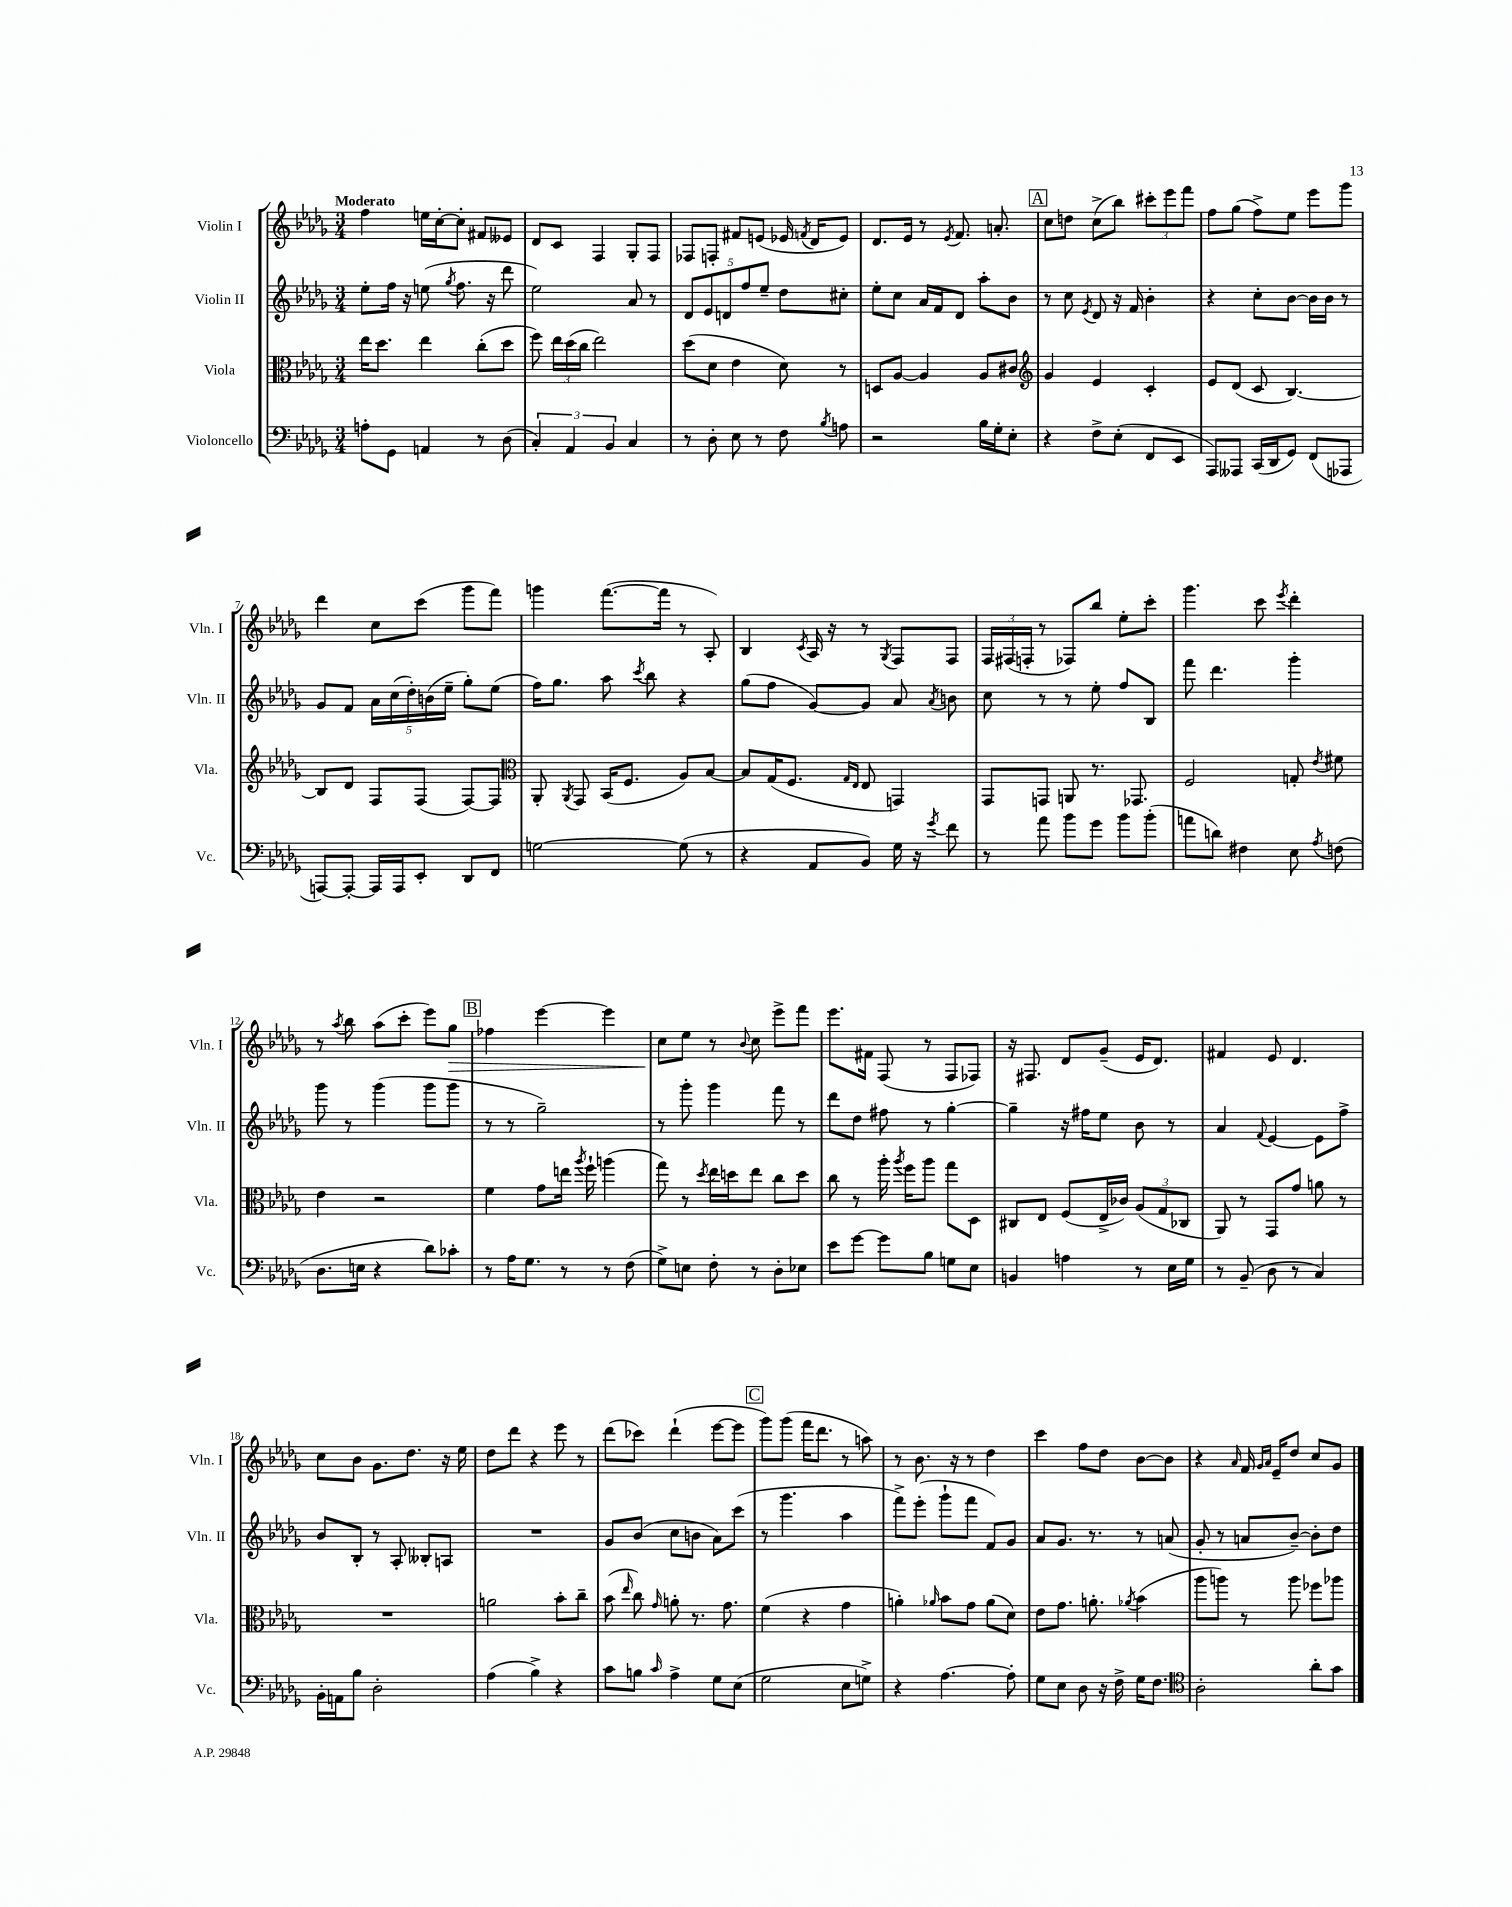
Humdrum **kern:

**kern	**kern	**kern	**kern
*staff4	*staff3	*staff2	*staff1
*clefF4	*clefC3	*clefG2	*clefG2
*k[b-e-a-d-g-]	*k[b-e-a-d-g-]	*k[b-e-a-d-g-]	*k[b-e-a-d-g-]
*M3/4	*M3/4	*M3/4	*M3/4
8A'	16ee-	8ee-'	4ff
.	8.dd-	.	.
8GG-	.	16ff	.
.	.	16r	.
4AA	4ee-	(8ee	16ee
.	.	.	[16cc'
.	.	8qgg-	.
.	.	8.ff	8cc']
8r	(8cc'	.	8f#
.	.	16r	.
(8D-	8dd-	8ddd-	8e--
=	=	=	=
6C')	8ff)	2ee-)	8d-
.	24ee-	.	8c
6AA-	(24dd-	.	.
.	24cc	.	.
.	2ee-)	.	4F
6BB-	.	.	.
4C	.	8a-	8G-'
.	.	8r	8F
=	=	=	=
8r	(8dd-	10d-	8F-
.	.	10e-	.
8D-'	8d-	.	8F'
.	.	10d	.
8E-	4e-	.	8f#
.	.	10ff	.
8r	.	.	(8e
.	.	10ee-~	.
8F	8d-)	8dd-	16e-
.	.	.	8qf
.	.	.	16d-
8qB-	.	.	.
8A	8r	8cc#'	8e-)
=	=	=	=
2r	8D	8ee-'	8.d-
.	[8A-	8cc	.
.	.	.	16e-
.	4A-]	16a-	8r
.	.	16f	.
.	.	.	8qe-
.	.	8d-	8.f
16B-	8A-	8aa-'	.
16G-'	.	.	8.a'
8E-'	8c#	8b-	.
=	=	=	=
*	*clefG2	*	*
4r	4g-	8r	8cc
.	.	8cc	8dd
.	.	8qe-	.
8F^	4e-	8d-	(8cc^
(8E-'	.	16r	8bb-)
.	.	16f	.
8FF	4c'	4b-'	12ccc#'
.	.	.	12eee-
8EE-	.	.	.
.	.	.	12fff
=	=	=	=
8AAA-)	8e-	4r	8ff
8AAA--	(8d-	.	(8gg-
(16CC	8c	8cc'	8ff^)
16DD-	.	.	.
8GG-)	[4.B-)	[8b-	8ee-
(8FF	.	16b-]	8eee-
.	.	16b-	.
8AAA-	.	8r	8ggg-
=	=	=	=
[8AAA)	8B-]	8g-	4ddd-
8AAA'_	8d-	8f	.
16AAA]	8F	20a-	8cc
.	.	(20cc	.
16AAA	.	.	.
.	.	20dd-')	.
8EE-'	(8F	.	(8ccc
.	.	(20b	.
.	.	20ee-~	.
8DD-	[8F)	8gg-')	8ggg-
8FF	8F]	(8ee-	8fff)
=	=	=	=
*	*clefC3	*	*
[2G	8AA-'	16ff)	4ggg
.	.	8.gg-	.
.	8qAA-	.	.
.	8GG-	.	.
.	(16BB-	8aa-	([8.fff
.	8.F	.	.
.	.	8qccc	.
.	.	8bb-	.
.	.	.	16fff]
(8G]	8A-)	4r	8r
8r	[8B-	.	8A-')
=	=	=	=
4r	8B-]	(8gg-	4B-
.	(16G-	8ff	.
.	8.F	.	.
.	.	.	8qc
8AA-	.	[8g-)	16A-
.	.	.	16r
.	16qqG-	.	.
.	16qqE-	.	.
8BB-)	8E-	8g-]	8r
.	.	.	8qG-
16G-	4GG)	8a-	8F
16r	.	.	.
8qg-	.	8qa-	.
8f	.	8b	8F
=	=	=	=
8r	8GG-	8cc	24F
.	.	.	(24F#
.	.	.	24F'
8a-	8GG	8r	8r
8b-	8AA	8r	8F-)
8g-	8.r	8ee-'	8bb-
8b-	.	8ff	8ee-'
.	8.GG-	.	.
(8b-'	.	8B-	8ccc'
=	=	=	=
8a	2F	8fff	4.ggg-
8d)	.	4.ddd-	.
4F#	.	.	.
.	.	.	8ccc
.	.	.	8qeee-
8E-	8G'	4ggg-'	4ddd-'
8qA-	8qe-	.	.
(8F	8f#	.	.
=	=	=	=
8.D-	4e-	8ggg-	8r
.	.	.	8qaa-
.	.	8r	8bb-
16E	.	.	.
4r	2r	(4ggg-	(8aa-
.	.	.	8ccc'
8d-)	.	8ggg-	8eee-)
8c-'	.	8ggg-	8gg-
=	=	=	=
8r	4f	8r	4ff-
16A-	.	8r	.
8.G-	.	.	.
.	8g-	2gg-~)	[4eee-
8r	16ee	.	.
.	8qaa-	.	.
.	16ff`	.	.
8r	(4aa	.	4eee-]
(8F	.	.	.
=	=	=	=
8G-^)	8gg-)	8r	8cc
8E	8r	8ggg-'	8ee-
.	8qdd-	.	.
8F'	16ee-	4ggg-	8r
.	16dd	.	.
.	.	.	8qqb-
8r	8ee-	.	8cc
8D-'	8cc	8fff	8eee-^
8E-	8dd	8r	8fff
=	=	=	=
8e-	8cc	8ddd-	8.eee-
[8g-	8r	8dd-	.
.	.	.	16f#
8g-]	16aa-'	8ff#	(8F
.	8qaa-	.	.
.	16ff	.	.
8B-	8aa-	8r	8r
8G	8gg-	[4gg-'	8F
8E-	8D-	.	8F-)
=	=	=	=
4BB	8C#	4gg-~]	16r
.	.	.	8.F#
.	8E-	.	.
4A	(8F	16r	8d-
.	.	16ff#	.
.	16E-^	8ee-	(8g-~
.	16c-)	.	.
8r	(12A-	8b-	16e-
.	.	.	8.d-)
.	12G-	.	.
16E-	.	8r	.
.	12C-	.	.
16G-	.	.	.
=	=	=	=
8r	8AA-)	4a-	4f#
(8BB-~	8r	.	.
.	.	8qqf	.
8D-	8GG-	[4e-	8e-
8r	8g-	.	4.d-
4C)	8a	8e-]	.
.	8r	8ff^	.
=	=	=	=
16BB-'	2.r	8b-	8cc
16AA	.	.	.
8B-	.	8B-'	8b-
2D-'	.	8r	8.g-
.	.	8A-'	.
.	.	.	8.dd-
.	.	8B--'	.
.	.	8A	16r
.	.	.	16ee-
=	=	=	=
(4A-	2a	2.r	8dd-
.	.	.	8ddd-
4B-^)	.	.	4r
4r	8b-'	.	8eee-
.	8cc~	.	8r
=	=	=	=
8c	(8b-	8g-	(8ddd-
.	16qqee-	.	.
8B	8cc)	(8b-	8ccc-)
16qqc	16qqg-	.	.
4A-^	8a'	8cc	(4ddd-`
.	8.r	8b	.
8G-	.	8a-)	[8eee-
.	8.g-	.	.
(8E-	.	(8ccc	8eee-]
=	=	=	=
2G-	(4f	8r	8ggg-)
.	.	4.ggg-	(8ggg-
.	4r	.	16fff
.	.	.	8.ddd-
8E-	4g-	4aa-	8r
8G^)	.	.	8aa)
=	=	=	=
4r	4a')	8fff^)	8r
.	.	(8eee-'	8.b-
.	16qqa-	.	.
[4.A-	8b-	8ggg-`	.
.	.	.	16r
.	8g-	8fff	8r
.	(8a-	8f)	4dd-
8A-']	8d-)	8g-	.
=	=	=	=
8G-	8e-	8a-	4ccc
8E-	8.g-	8.g-	.
8D-	.	.	8ff
.	8.a'	8.r	.
16r	.	.	8dd-
16F^	.	.	.
.	8qa-	.	.
16G-	(4b-	8r	[8b-
8.F	.	.	.
.	.	(8a	8b-]
=	=	=	=
*clefC4	*	*	*
2A-'	8aa-	8g-'	4r
.	8aa)	8r	.
.	.	.	16qqa-
.	8r	8a	16f
.	.	.	16qqg-
.	.	.	16qqa-
.	.	.	16e-~
.	8aa	[8b-~)	8dd-
8a-'	8ff-	8b-']	8cc
8g-	8aa-	8dd-	8g-
==	==	==	==
*-	*-	*-	*-
